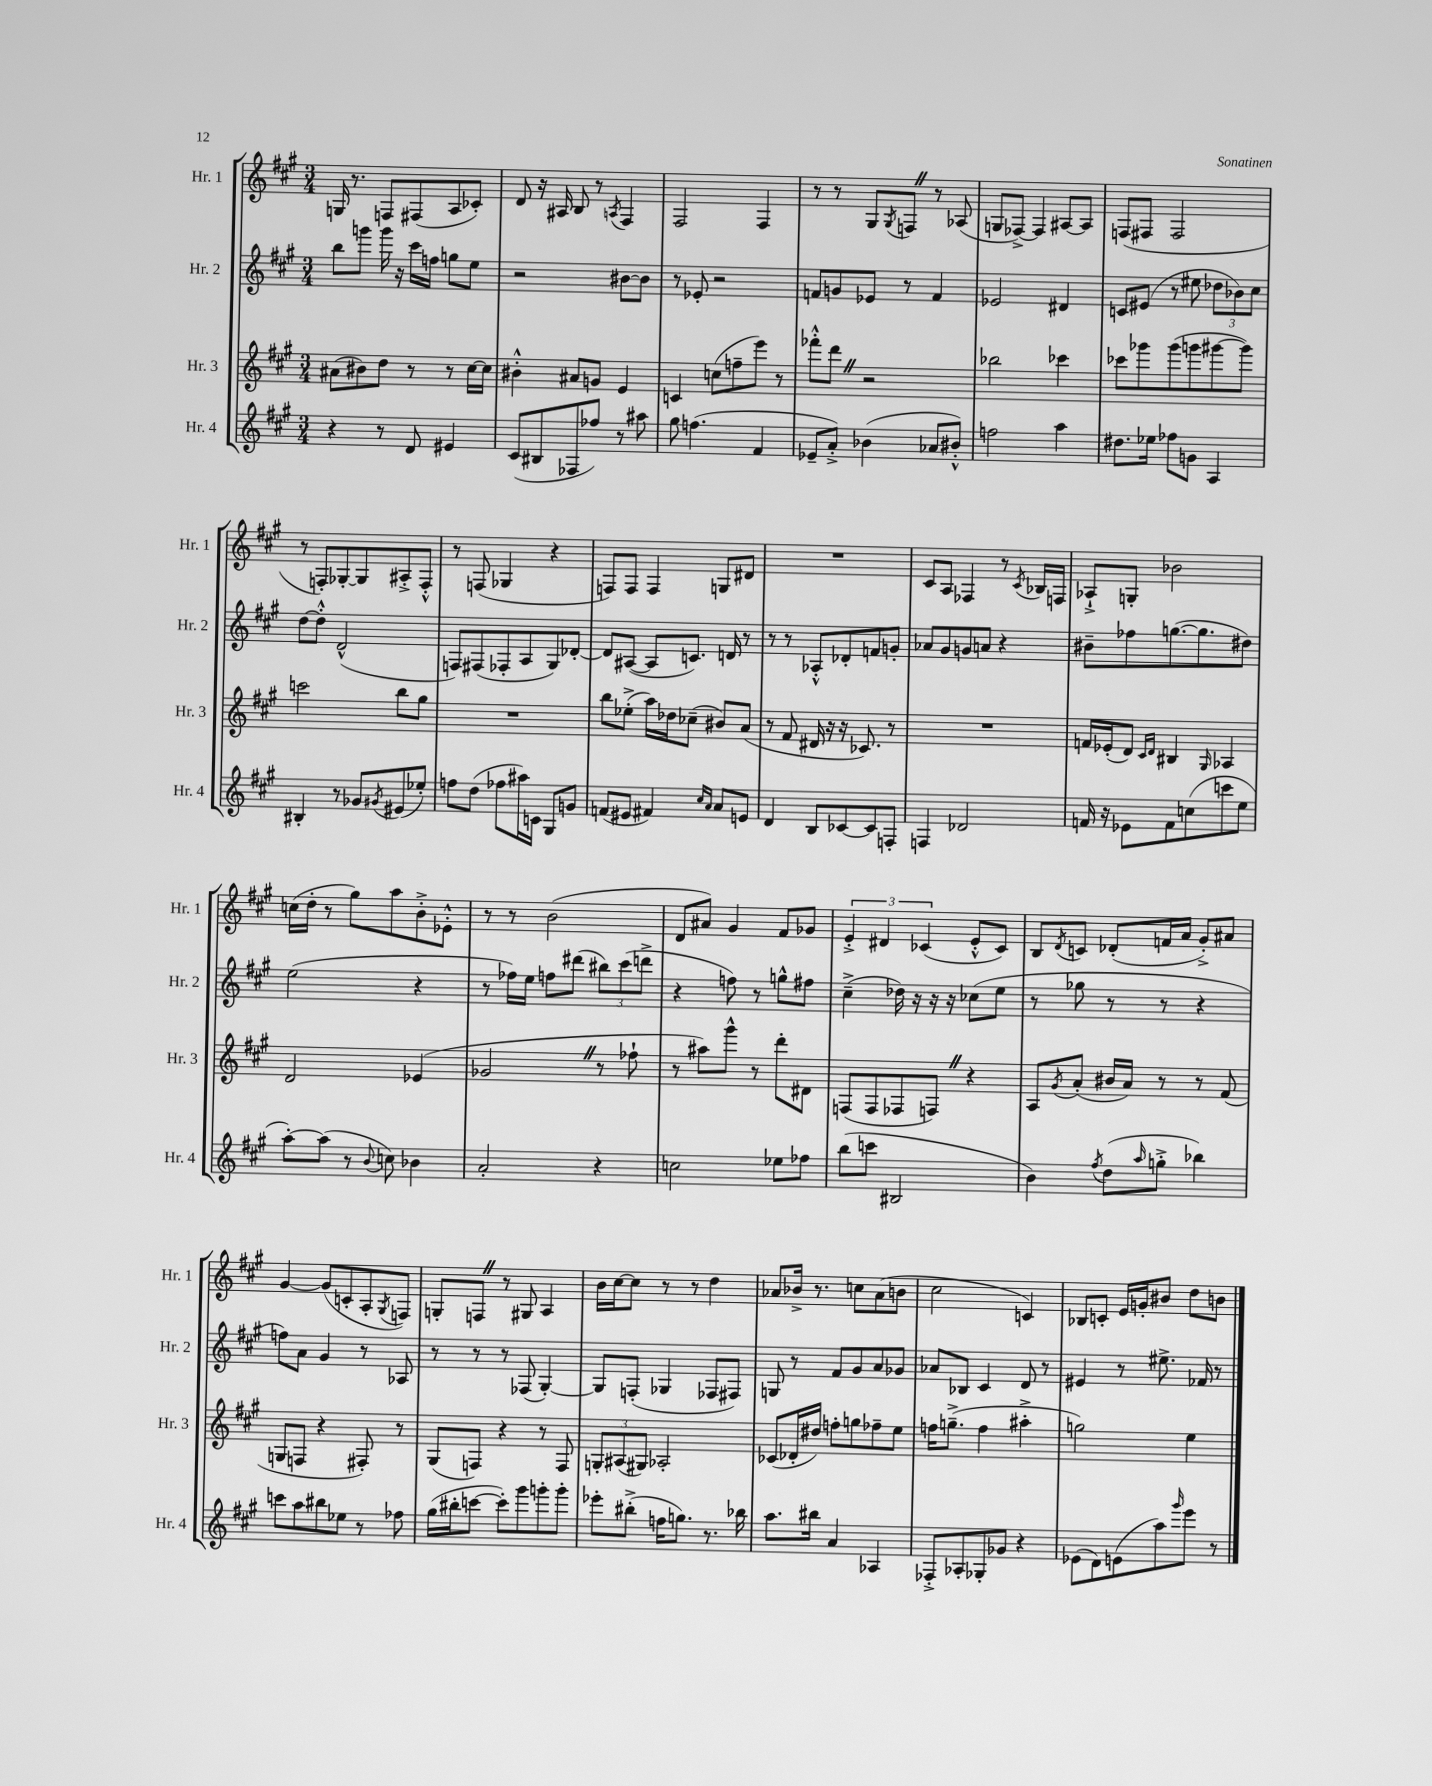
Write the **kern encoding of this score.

**kern	**kern	**kern	**kern
*staff4	*staff3	*staff2	*staff1
*clefG2	*clefG2	*clefG2	*clefG2
*k[f#c#g#]	*k[f#c#g#]	*k[f#c#g#]	*k[f#c#g#]
*M3/4	*M3/4	*M3/4	*M3/4
4r	(8a#\L	8bb\L	16G/
.	.	.	8.r
.	8b#\)	8ggg\J	.
8r	8dd\J	16ggg\	8F/L
.	.	16r	.
8d/	8r	16ccc#\LL	(8F#/
.	.	16ff\JJ	.
4e#/	8r	8gg\L	8A/
.	[16cc#\LL	8ee\J	8c-'/J)
.	16cc#\]JJ	.	.
=	=	=	=
(8c#/L	4b#'^^\	2r	8d/
8B#/	.	.	16r
.	.	.	16A#/
8F-/	8a#/L	.	8B/
8ff-/J)	8g/J	.	8r
.	.	.	8qA/
8r	4e/	[8b#\L	4F#/
8aa#\	.	8b#\]J	.
=	=	=	=
8gg#\	4c/	8r	2F#/
(4.ff\	.	8e-'/	.
.	(8cc\L	2r	.
.	8ff~\	.	.
4f#/	8eee\J)	.	4F#/
.	8r	.	.
=	=	=	=
8e-~/L	8fff-'^^\L	8f/L	8r
8a'^/J)	8ddd\J	8g/	8r
(4b-\	2r	8e-/J	8G#/L
.	.	.	8qG#/
.	.	8r	8F/J
8a-/L	.	4f/	8r
8b#'^^/J)	.	.	(8A-/
=	=	=	=
2ff\	2bb-\	2e-/	8G/L
.	.	.	[8F-^/J)
.	.	.	4F-/]
4aa\	4ccc-\	4d#/	[8A#/L
.	.	.	8A#/]J
=	=	=	=
8.dd#\L	8ccc-\L	8c/L	(8F/L
.	8ggg-\	(8e#/J	8F#/J
16ee-\Jk	.	.	.
8ff-\L	(8ggg-\	8r	2F#/
8g\J	8ggg\	8ee#\	.
4A/	[8ggg#\	12dd-\L	.
.	.	12b-\)	.
.	8ggg#\]J)	.	.
.	.	12cc#\J	.
=	=	=	=
4B#'/	2ccc\	[8dd\L	8r
.	.	8dd'^^\]J	8F'/L)
8r	.	(2d^^/	[8G-'/
8g-/L	.	.	8G-/]
8qg#/	.	.	.
(8e#/	8bb\L	.	8A#'^/
8ee-'/J)	8gg#\J	.	8F'^^/J
=	=	=	=
8ff\L	2.r	8F/L)	8r
(8dd\J	.	(8F#/	(8F/
8ff-\L	.	8F-'/	4G-/
16aa#\L)	.	8A/	.
16c\JJ	.	.	.
8G#/L	.	8G#/)	4r
8g/J	.	[8d-'/J	.
=	=	=	=
(8f/L	8bb\L	8d-/]L	8F/L)
8e#/J	(8ee-'^\J	([8A#/J	8F/J
4f#/)	16aa\LL)	8A#/]L	4F/
.	16dd-\J	.	.
.	(8cc-~\J	8.c/J)	.
16qqcc#/LL	.	.	.
16qqa/JJ	.	.	.
8a/L	8b#/L)	.	8G/L
.	.	16d/	.
8e/J	(8a/J	8r	8d#/J
=	=	=	=
4d/	8r	8r	2.r
.	8f#/	8r	.
8B/L	16d#/	8A-'^^/L	.
.	16r	.	.
[8c-/	16r	8d-'/	.
.	8.c-/)	.	.
8c-/]	.	8f/	.
8F'/J	8r	8g'/J	.
=	=	=	=
4F/	2.r	8a-/L	8c#/L
.	.	8g#/	8A/J
2d-/	.	8g/	4F-/
.	.	8a/J	.
.	.	4r	8r
.	.	.	8qc#/
.	.	.	16B-/LL
.	.	.	16F/JJ
=	=	=	=
16f/	16f/LL	8b#~\L	8A-`^/L
16r	(16e-'/J	.	.
8e-\L	8d/J)	8ff-\	8G'/J
.	16qqc#/LL	.	.
.	16qqd/JJ	.	.
8f\	4B#/	([8.gg\	2b-\
(8cc\	.	.	.
.	.	8.gg\]	.
.	16qqG#/	.	.
8ccc\	4A-/	.	.
8ee\J	.	8dd#\J)	.
=	=	=	=
[8aa'\L)	2d/	(2ee\	(16cc\LL
.	.	.	16dd'\JJ
(8aa\]J	.	.	8r
8r	.	.	8gg#\L)
8qqb/	.	.	.
8cc\)	.	.	8aa\
4b-\	(4e-/	4r	8b'^\
.	.	.	8e-'^^\J
=	=	=	=
2a'/	2g-/	8r	8r
.	.	16ff-\LL)	8r
.	.	16ee\JJ	.
.	.	8ff\L	(2b\
.	.	(8ddd#\J	.
4r	8r	12bb#\L)	.
.	.	(12ccc#\	.
.	8ff-`\	.	.
.	.	12ddd^\J	.
=	=	=	=
2cc\	8r	4r	8d/L
.	8aa#\L)	.	8a#/J)
.	8ggg#^^\J	8ff\)	4g#/
.	8r	8r	.
8ee-\L	8ddd'\L	8gg^^\L	8f#/L
8ff-\J	8d#\J	8ff#\J	8g-/J
=	=	=	=
(8bb\L	(8F/L	(4cc#~^\	6e'^/
8ccc\J	8F/	.	.
.	.	.	6d#/
2B#/	8F-/	16dd-\)	.
.	.	16r	.
.	.	.	(6c-/
.	8F/J)	16r	.
.	.	16r	.
.	4r	(8cc-\L	8e'^^/L
.	.	8ee\J	8c-/J)
=	=	=	=
4b\)	8A/L	8r	8B/L
.	8qg#/	.	8qd/
.	(8a'/J	8gg-\	8c/J
8qff#/	.	.	.
(8dd\L	16b#/LL	8r	(8d-'/L
.	16a/JJ)	.	.
16qqaa/	.	.	.
8gg'^\J	8r	8r	16f/L
.	.	.	16a/JJ
4bb-\)	8r	4r	8g#'^/L)
.	(8f#/	.	8a#/J
=	=	=	=
8ccc\L	8G/L	8ff\L)	[4g#/
8aa\	8F/J	8a\J	.
8bb#\	4r	4g#/	(8g#/]L
8ee-\J	.	.	8c'/
8r	8F#'/)	8r	8A'/
.	.	.	8qG#/
8ff-\	8r	8A-/	8F/J)
=	=	=	=
(16gg#\LL	(8G#/L	8r	8G'/L
16bb#'\J	.	.	.
[8ccc\J	8F/J)	8r	8F/J
8ccc'\]L)	4r	8r	8r
8ggg#\	.	(8F-/	8G#/
8ggg'\	8r	[4G#'/)	4A/
8ggg'\J	8F/	.	.
=	=	=	=
8eee-'\L	12G'/L	8G#/]L	16b\LL
.	.	.	[16cc#\J
.	(12A#/	.	.
(8bb#'^\J	.	(8F'/J	8cc#\]J
.	12G#/J)	.	.
16ff\LK	2A-'/	4G-/	8r
8.gg\J)	.	.	.
.	.	.	8r
8.r	.	8F-/L	4dd\
.	.	8F#/J)	.
16bb-\	.	.	.
=	=	=	=
8.aa\L	(8c-/L	8G/	8a-/L
.	16d-'/L	8r	16b-^/Jk
16bb#\Jk	16dd#/JJ)	.	8.r
4a/	8ff'\L	8f#/L	.
.	8gg\	8g#/	8cc\L
4A-/	8ff-~\	8a/	(8a-\
.	8ee\J	8g-/J	8b\J
=	=	=	=
8F-'^/L	16ff\LK	8a-/L	2cc#\
.	(8.gg~^\J	.	.
8A-'/	.	8B-/J	.
8G-'/	4ff\	4c#/	.
8g-/J	.	.	.
4r	4aa#'^\	8d/	4c/)
.	.	8r	.
=	=	=	=
(8e-\L	2gg\)	4e#/	8B-/L
8d\)	.	.	8c'/J
(8e\	.	8r	16e/LL
.	.	.	16g'/J
8aa\)	.	8.ee#^\	8b#/J
16qqggg#/	.	.	.
8eee\J	4ee\	.	8dd\L
.	.	16f-/	.
8r	.	8r	8b\J
==	==	==	==
*-	*-	*-	*-
